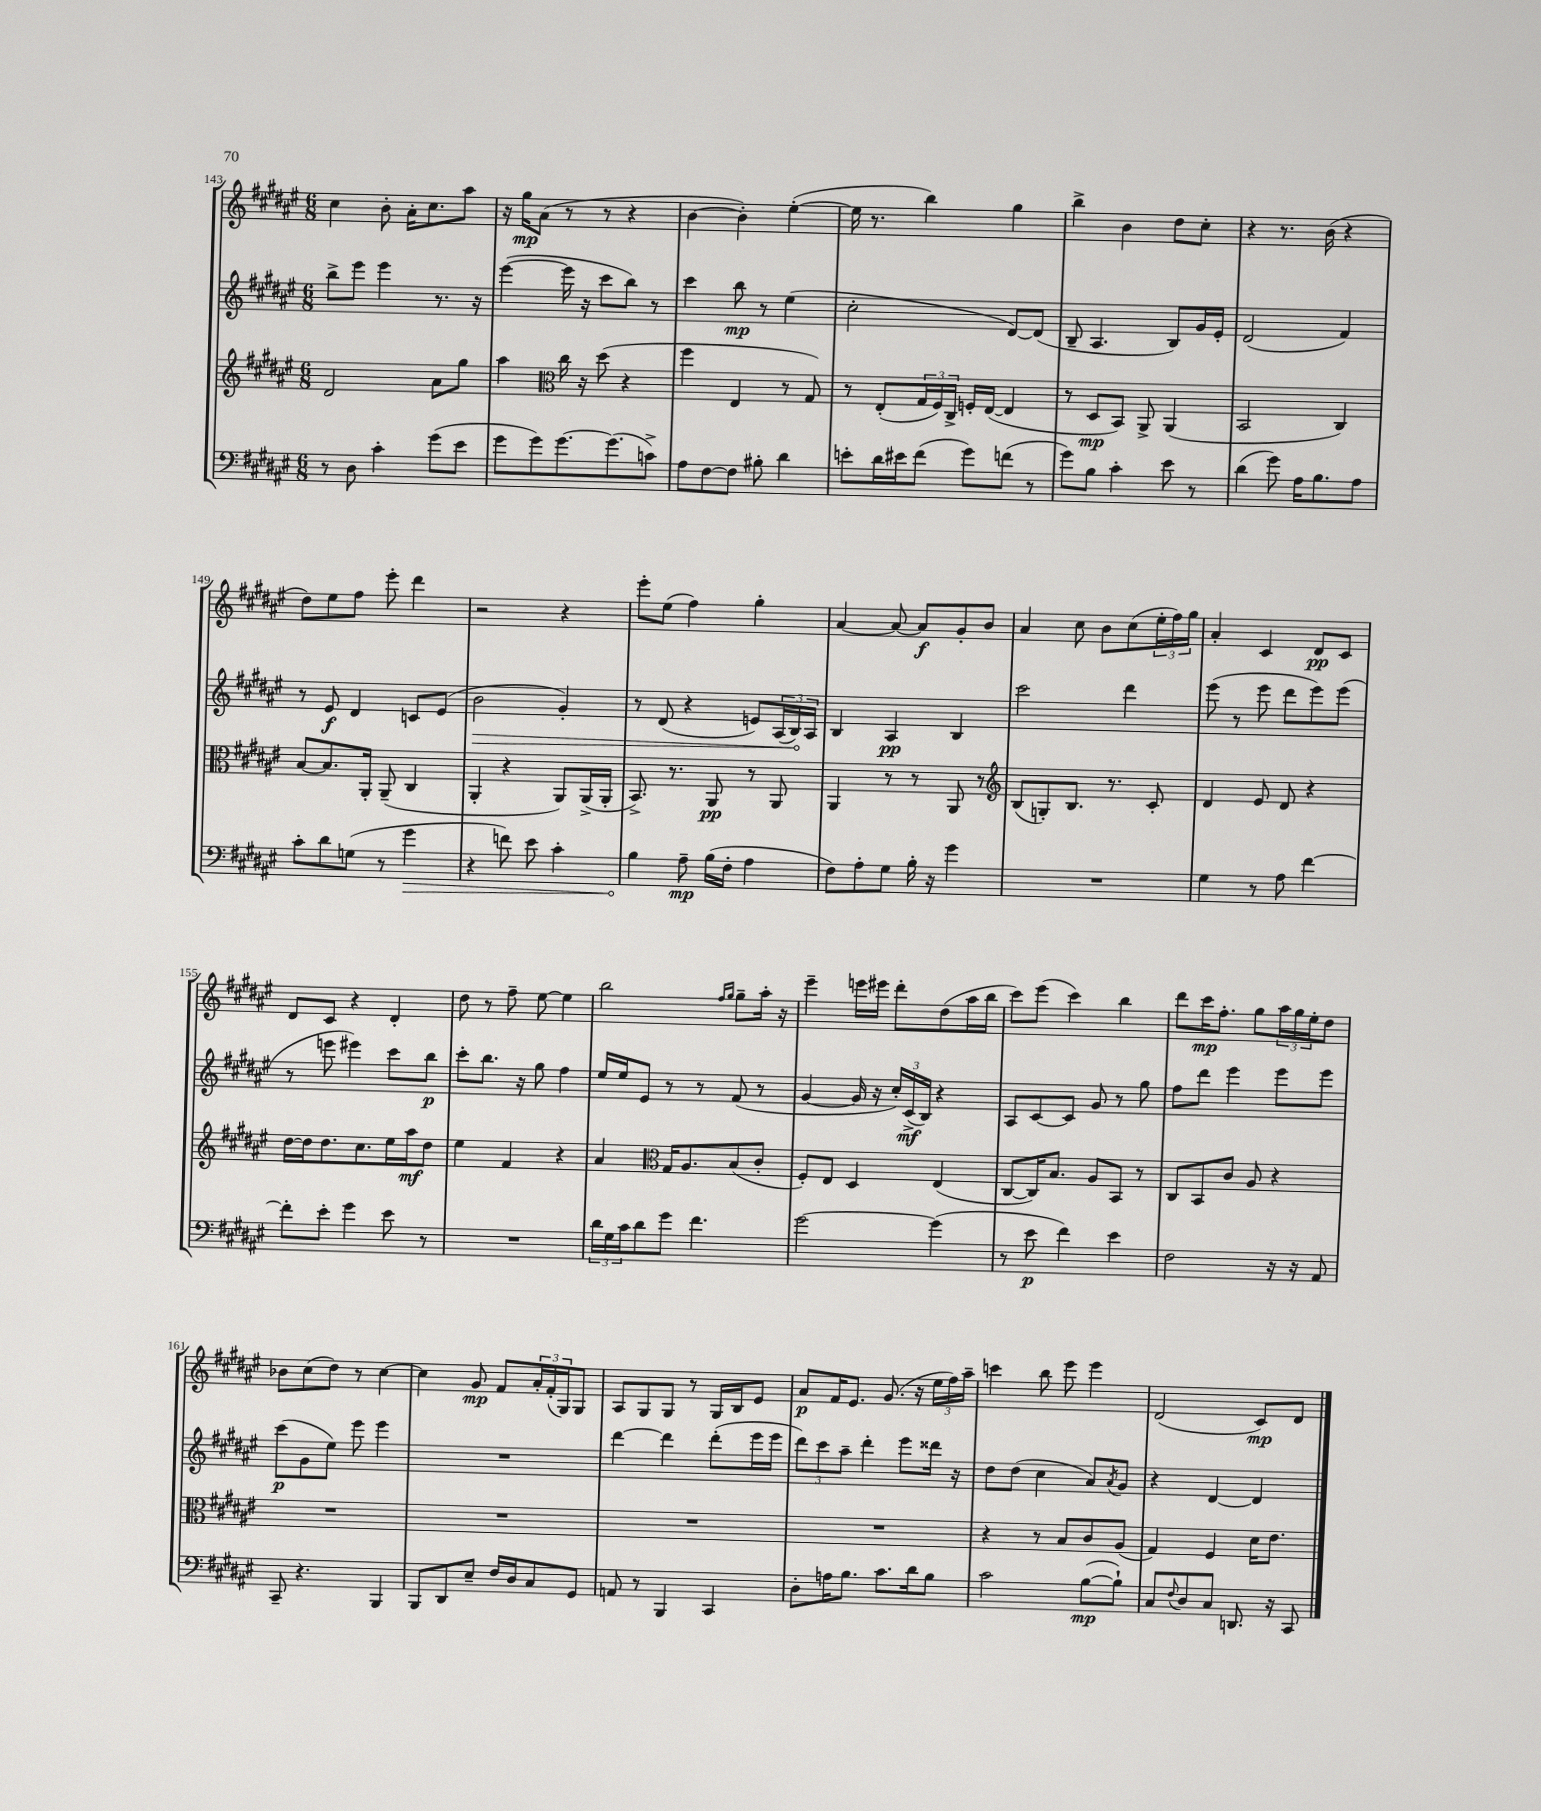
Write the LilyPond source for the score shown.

<<
\new StaffGroup <<
\new Staff = "s0" {
    \clef treble \key fis \major \numericTimeSignature \time 6/8
    cis''4 b'8-. ais'16-. cis''8. ais''8 |
    r16 gis''16\mp ais'8( r8 r8 r4 |
    b'4~ b'4-.) eis''4~-.( |
    eis''16 r8. b''4) gis''4 |
    b''4-> b'4 dis''8 cis''8-. |
    r4 r8. b'16( r4 |
    dis''8) eis''8 fis''8 eis'''8-. dis'''4 |
    r2 r4 |
    eis'''8-. eis''8( fis''4) gis''4-. |
    ais'4~ ais'8~ ais'8\f gis'8-. b'8 |
    ais'4 cis''8 b'8 cis''8( \tuplet 3/2 { eis''16-. fis''16) gis''16 } |
    ais'4-. cis'4 dis'8\pp cis'8 |
    dis'8 cis'8 r4 dis'4-. |
    dis''8 r8 fis''8-- eis''8~ eis''4 |
    b''2 \grace { fis''16 gis''16 } gis''8-- ais''16-. r16 |
    eis'''4-- e'''16 eis'''16 dis'''8-. dis''8( ais''16 b''16 |
    cis'''8) eis'''8( cis'''4) b''4 |
    dis'''8 cis'''16\mp fis''8.-. gis''8 \tuplet 3/2 { ais''16 gis''16 eis''16-. } dis''8 |
    bes'8 cis''8( dis''8) r8 cis''4~ |
    cis''4 gis'8\mp fis'8 \tuplet 3/2 { ais'16-. fis'16-.( gis16) } gis8 |
    ais8 gis8 gis8 r8 gis16 b16 eis'8 |
    ais'8\p fis'16 eis'8. gis'8.( r16 \tuplet 3/2 { eis''16 fis''16) ais''16-- } |
    c'''4 b''8 eis'''8 eis'''4 |
    dis'2( cis'8\mp) dis'8 \bar "|." |
}
\new Staff = "s1" {
    \clef treble \key fis \major \numericTimeSignature \time 6/8
    b''8-> eis'''8 eis'''4 r8. r16 |
    eis'''4~( eis'''16 r16 cis'''8 b''8) r8 |
    cis'''4 b''8\mp r8 eis''4( |
    cis''2-. dis'8~) dis'8( |
    b8-- ais4. b8) gis'16 eis'16-. |
    dis'2( fis'4) |
    r8 eis'8\f dis'4 c'8 eis'8( |
    \once \override Hairpin.circled-tip = ##t b'2\> gis'4-.) |
    r8 dis'8( r4 e'8) \tuplet 3/2 { ais16( b16\!) ais16 } |
    b4 ais4\pp b4 |
    cis'''2 dis'''4 |
    eis'''8( r8 eis'''8 dis'''8 eis'''8) eis'''8( |
    r8 e'''8 eis'''4) cis'''8 b''8\p |
    cis'''8-. b''8. r16 gis''8 fis''4 |
    eis''16 eis''16 eis'8 r8 r8 fis'8( r8 |
    gis'4~ gis'16 r16 \tuplet 3/2 { cis''16-.) cis'16->\mf( b16) } r4 |
    ais8 cis'8~ cis'8 gis'8 r8 gis''8 |
    fis''8 dis'''8 eis'''4 eis'''8 eis'''8 |
    cis'''8\p( gis'8 eis''8) eis'''8 eis'''4 |
    R2. |
    dis'''4~ dis'''4 dis'''8-.( eis'''16 eis'''16 |
    \tuplet 3/2 { dis'''8) cis'''8 ais''8-- } dis'''4-. eis'''8 disis'''16 r16 |
    dis''8 dis''8( cis''4 ais'8) \acciaccatura { ais'8 } gis'8 |
    r4 dis'4~ dis'4 \bar "|." |
}
\new Staff = "s2" {
    \clef treble \key fis \major \numericTimeSignature \time 6/8
    dis'2 ais'8 gis''8 |
    ais''4 \clef alto cis''16 r16 dis''8( r4 |
    fis''4 eis4 r8 gis8) |
    r8 eis8-.( \tuplet 3/2 { gis16 fis16) cis16-> } f16-. eis16~( eis4 |
    r8 dis8\mp b,8) ais,8-> ais,4( |
    b,2 cis4) |
    b8~ b8. ais,16-. ais,8--( cis4 |
    ais,4-. r4 ais,8) ais,16->( ais,16-. |
    b,8.->) r8. ais,8\pp r8 ais,8 |
    ais,4 r8 r8 ais,8 r8 |
    \clef treble b8( g8-.) b8. r8. cis'8-. |
    dis'4 eis'8 dis'8 r4 |
    dis''16~ dis''16 dis''8. cis''8. eis''16 ais''16\mf dis''8 |
    eis''4 fis'4 r4 |
    ais'4 \clef alto gis16 ais8. b8( cis'8-. |
    fis8-.) eis8 dis4 eis4( |
    cis8~ cis16) b8. ais8 b,8 r8 |
    cis8 b,8 cis'8 ais8 r4 |
    R2. |
    R2. |
    R2. |
    R2. |
    r4 r8 b8 cis'8 ais8( |
    gis4) fis4 dis'16 eis'8. \bar "|." |
}
\new Staff = "s3" {
    \clef bass \key fis \major \numericTimeSignature \time 6/8
    r8 dis8 cis'4-. gis'8( eis'8 |
    gis'8 gis'8) gis'8.~ gis'8.( c'8->) |
    ais8 fis8~ fis8 bis8-. dis'4 |
    e'8-. dis'16 eis'16 fis'8( gis'8) f'8( r8 |
    gis'8) b8 cis'4-. eis'8 r8 |
    dis'4( gis'8) ais16 b8. ais8 |
    cis'8-. dis'8 g8( r8 \once \override Hairpin.circled-tip = ##t gis'4\> |
    r4 f'8) eis'8 cis'4-. |
    b4\! ais8--\mp b16( fis16-. ais4 |
    fis8) ais8-. gis8 b16-. r16 gis'4 |
    R2. |
    gis4 r8 ais8 fis'4~ |
    fis'8-. eis'8-. gis'4 eis'8 r8 |
    R2. |
    \tuplet 3/2 { dis'16 gis16 cis'16 } dis'8 gis'8 fis'4. |
    gis'2~ gis'4( |
    r8 eis'8\p fis'4) eis'4 |
    fis2 r16 r16 ais,8 |
    cis,8-- r4. b,,4 |
    b,,8 dis,8 eis8-- fis16 dis16 cis8 gis,8 |
    a,8 r8 b,,4 cis,4 |
    dis8-. a16 b8. cis'8. dis'16 b8 |
    cis'2 b8~\mp( b8-!) |
    cis8 \appoggiatura { fis8 } dis8 cis8 d,8. r16 cis,8 \bar "|." |
}
>>
>>
\layout { \context { \Score currentBarNumber = #143 } }
